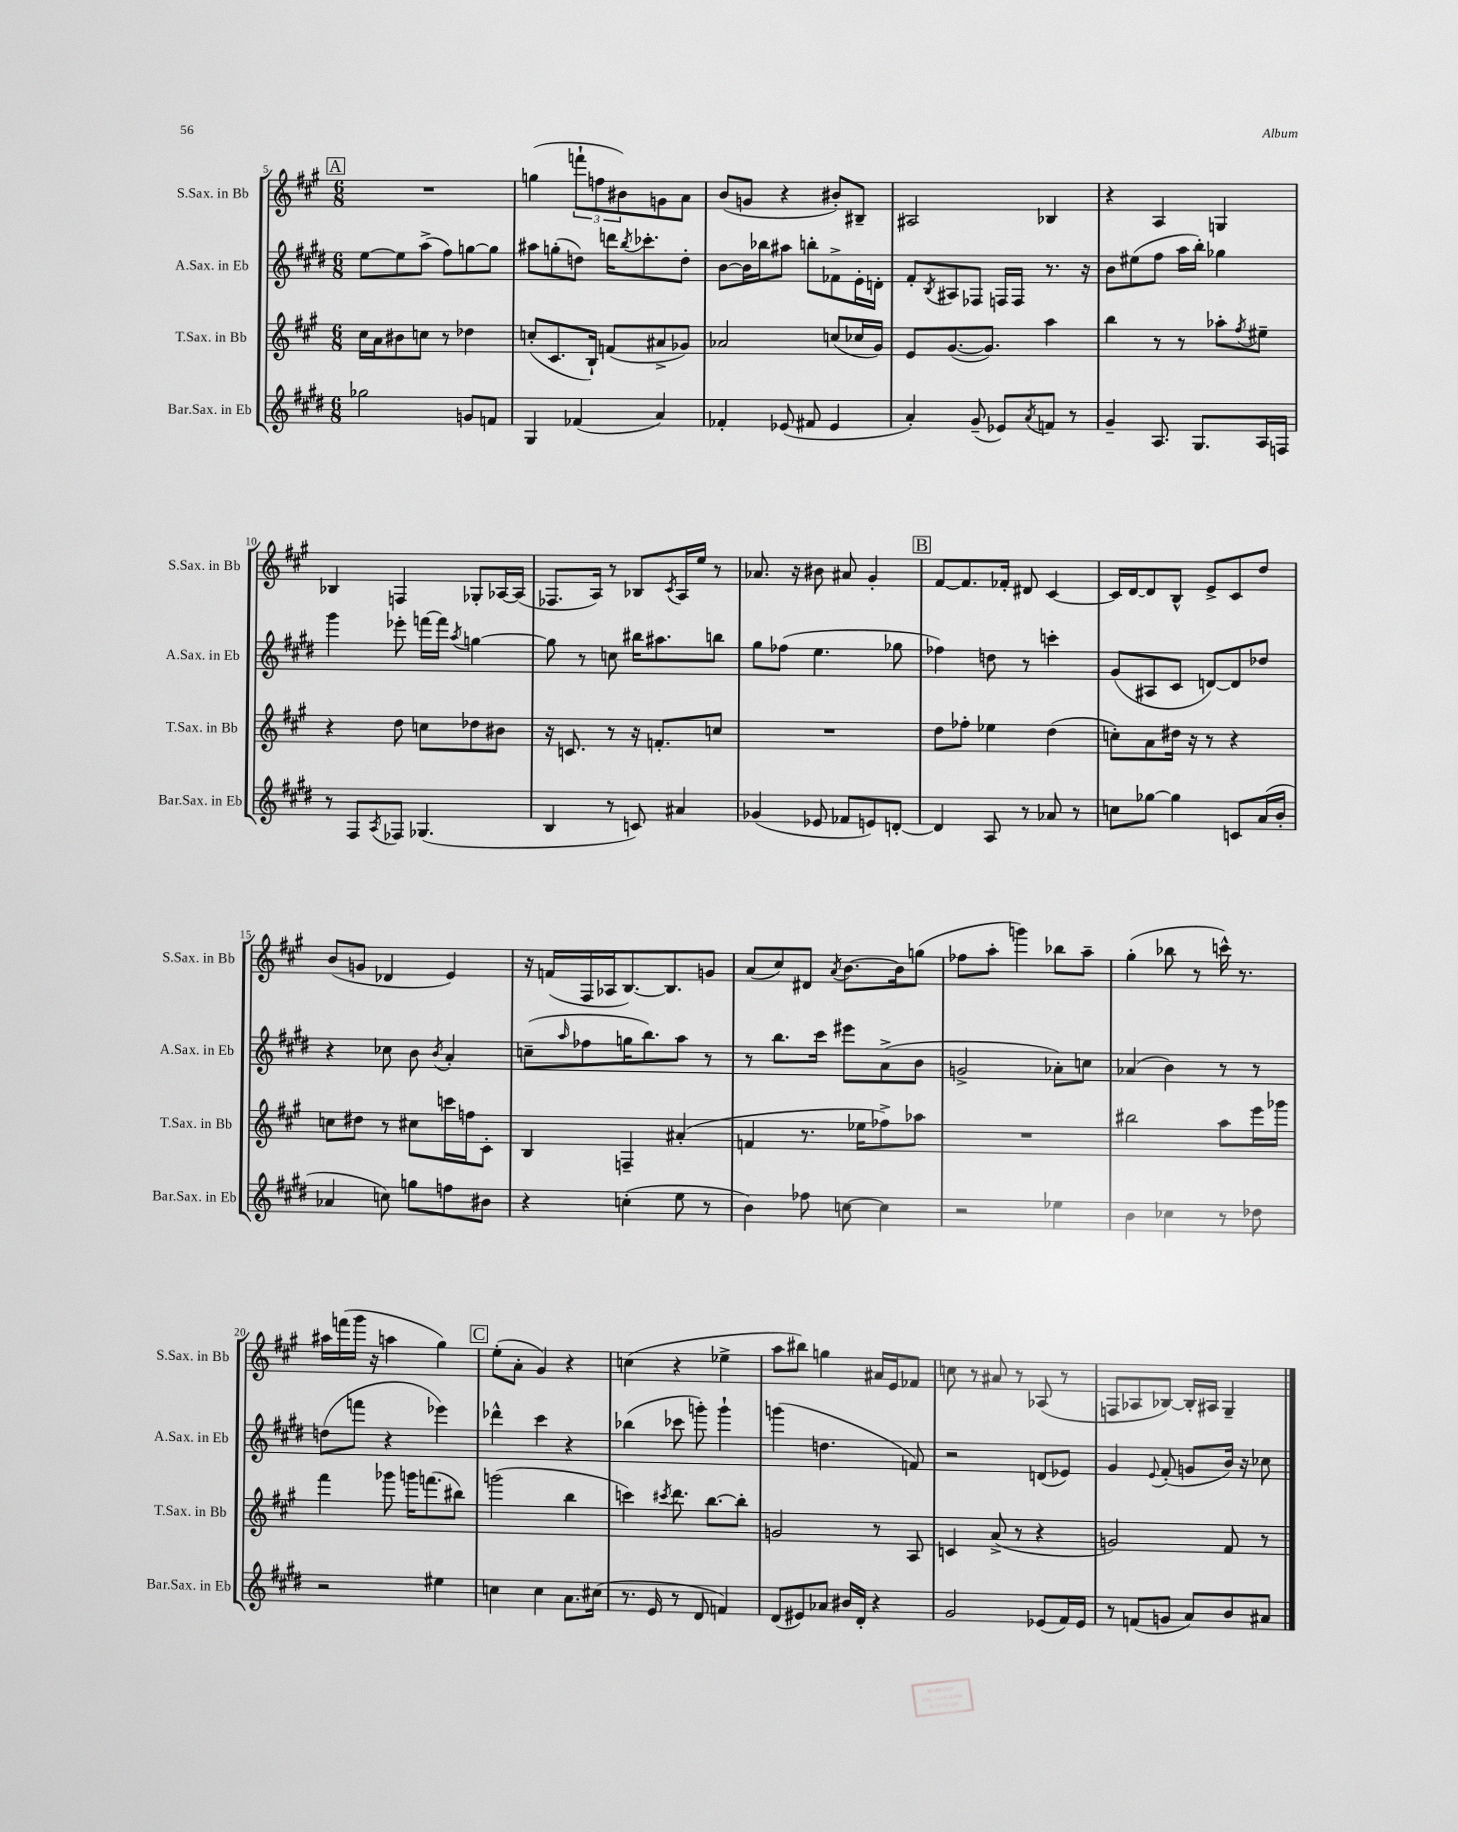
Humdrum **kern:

**kern	**kern	**kern	**kern
*staff4	*staff3	*staff2	*staff1
*clefG2	*clefG2	*clefG2	*clefG2
*k[f#c#g#d#]	*k[f#c#g#]	*k[f#c#g#d#]	*k[f#c#g#]
*M6/8	*M6/8	*M6/8	*M6/8
2gg-	16cc#	[8ee	2.r
.	16a	.	.
.	8b#	8ee]	.
.	8cc	(8aa^	.
.	8r	8ff#)	.
8g	4dd-	[8gg	.
8f	.	8gg]	.
=	=	=	=
4G#	(8cc'	8aa#	(4gg
.	8.c#	(8gg'	.
(4f-	.	8dd)	12fff`
.	16B`)	.	.
.	.	.	12ff
.	(8f	16ddd	.
.	.	.	12b#)
.	.	8qbb	.
.	.	8.ccc-'	.
4a)	8a#^	.	8g
.	8g-)	8dd'	8a
=	=	=	=
4f-'	2a-	[8b	(8b
.	.	16b]	8g
.	.	16bb-	.
(8e-	.	8aa#	4r
8f#	.	8bb'	.
4e-	(8cc	8f-^	8b#')
.	16cc-	16e'	8B#~
.	16g#)	16d'	.
=	=	=	=
4a')	8e	8f#'	2A#
.	.	8qB	.
.	([8.g#	8A#	.
(8g#~	.	8F-	.
.	8.g#])	.	.
8e-)	.	16F	.
.	.	16F	.
8qa	.	.	.
8f	4aa	8.r	4B-
8r	.	.	.
.	.	16r	.
=	=	=	=
4g#~	4bb	8b	4r
.	.	(8ee#	.
8.A	8r	8ff#	4A
.	8r	16aa	.
8.G#	.	16bb')	.
.	8aa-'	4gg-	4G
.	8qff#	.	.
16A	8ee#~	.	.
16F	.	.	.
=	=	=	=
8r	4r	4ggg#	4B-
8F#	.	.	.
8qA	.	.	.
8F-	8dd	8eee-'	4F
(4.G-	8cc	[16fff	.
.	.	16fff]	.
.	.	8qaa	.
.	8dd-	[4gg	8G-'
.	8b#	.	[16A-
.	.	.	(16A-]
=	=	=	=
4B	16r	8gg]	8.F-
.	8.c	.	.
.	.	8r	.
.	.	.	16A)
8r	8r	8cc	8r
8c)	16r	16bb#	8B-
.	8.f'	8.aa#	.
.	.	.	8qc#
4a#	.	.	16A
.	.	.	16ee
.	8cc	8bb	8r
=	=	=	=
(4g-	2.r	8gg#	8.a-
.	.	(8ff-	.
.	.	.	16r
8e-	.	4.ee	8b#
8f-	.	.	8a#
8e)	.	.	4g#'
[8d'	.	8gg-	.
=	=	=	=
4d]	8dd	4ff-)	[8f#
.	8ff-'	.	8.f#]
8A	4ee-	8dd	.
.	.	.	16f-'
8r	.	8r	8d#
8a-	(4dd	4ccc'	[4c#
8r	.	.	.
=	=	=	=
8cc	8cc')	(8g#	16c#]
.	.	.	[16d
[8gg-	8a	8A#	8d]
4gg-]	16dd#	8c#	8B^^
.	16r	.	.
.	8r	[8d)	8e^
8c	4r	8d]	8c#
(16a	.	8dd-	8dd
16b'	.	.	.
=	=	=	=
4a-	8cc	4r	(8b
.	8dd#	.	8g
8cc)	8r	8cc-	4d-
8gg	8cc#	8b	.
.	.	8qb	.
8ff	16ccc	4a'	4e)
.	16ff	.	.
8b#	8c#'	.	.
=	=	=	=
4r	4B	(8cc~	16r
.	.	.	(16f
.	.	16qqaa	.
.	.	8ff-	16F#
.	.	.	16A-
(4cc'	4F~	16gg	[8.B)
.	.	8.bb)	.
.	.	.	8.B]
8ee	(4a#'	8aa	.
8r	.	8r	8g
=	=	=	=
4b)	4f	8r	(8a
.	.	8.bb	8cc#)
8ff-	8.r	.	8d#
.	.	16ccc#	.
.	.	.	8qa
[8cc	.	8eee#	[8.b
.	16ee-	.	.
4cc]	8ff-^)	(8a^	.
.	.	.	16b]
.	8aa-	8b	(8gg
=	=	=	=
2r	2.r	2g^	8ff-
.	.	.	8aa'
.	.	.	4ggg)
4ee-	.	8a-')	8bb-
.	.	8cc	8aa~
=	=	=	=
4b	2bb#	(4a-	(4gg#'
4cc-	.	4b)	8bb-
.	.	.	8r
8r	8aa	8r	16ccc^^)
.	.	.	8.r
8dd-	16eee	8r	.
.	16ggg-	.	.
=	=	=	=
2r	4fff#	(8dd	16aa#
.	.	.	(16fff
.	.	8fff	16ggg#
.	.	.	16r
.	8ggg-	4r	4aa
.	16ggg	.	.
.	(8.fff	.	.
4ee#	.	4eee-)	4gg#)
.	8bb#)	.	.
=	=	=	=
4cc	(2ggg	4ddd-^^	(8ee'
.	.	.	8a'
4cc	.	4ccc#	4g#)
8.a	4bb	4r	4r
(16cc#	.	.	.
=	=	=	=
8.r	4ccc)	(4bb-	(4cc
16e	.	.	.
.	8qccc#	.	.
8r	8.ddd	8ccc-	4r
8d#	.	8ggg')	.
.	[8.bb	.	.
4f)	.	4ggg`	4ee-^
.	8bb']	.	.
=	=	=	=
(8d#	2g	(4ggg	8aa
8e#)	.	.	8bb#)
8a-	.	4.dd	4gg
16b#	.	.	.
16d#'	.	.	.
4r	8r	.	16a#
.	.	.	16e
.	8A	8f)	8f-
=	=	=	=
2g#	4c	2r	8cc
.	.	.	8r
.	(8a^	.	8a#
.	8r	.	8r
(8e-	4r	(8d	(8A-
16f#)	.	8e-)	8r
16e-	.	.	.
=	=	=	=
8r	2g)	4g#	8F
(8f	.	.	8A-
.	.	8qqe	.
8g	.	(8f#'	[8B-)
8a)	.	8g	16B-']
.	.	.	16A#
8b	8f#	16b)	4G#~
.	.	16r	.
8a#	8r	8cc-	.
==	==	==	==
*-	*-	*-	*-
